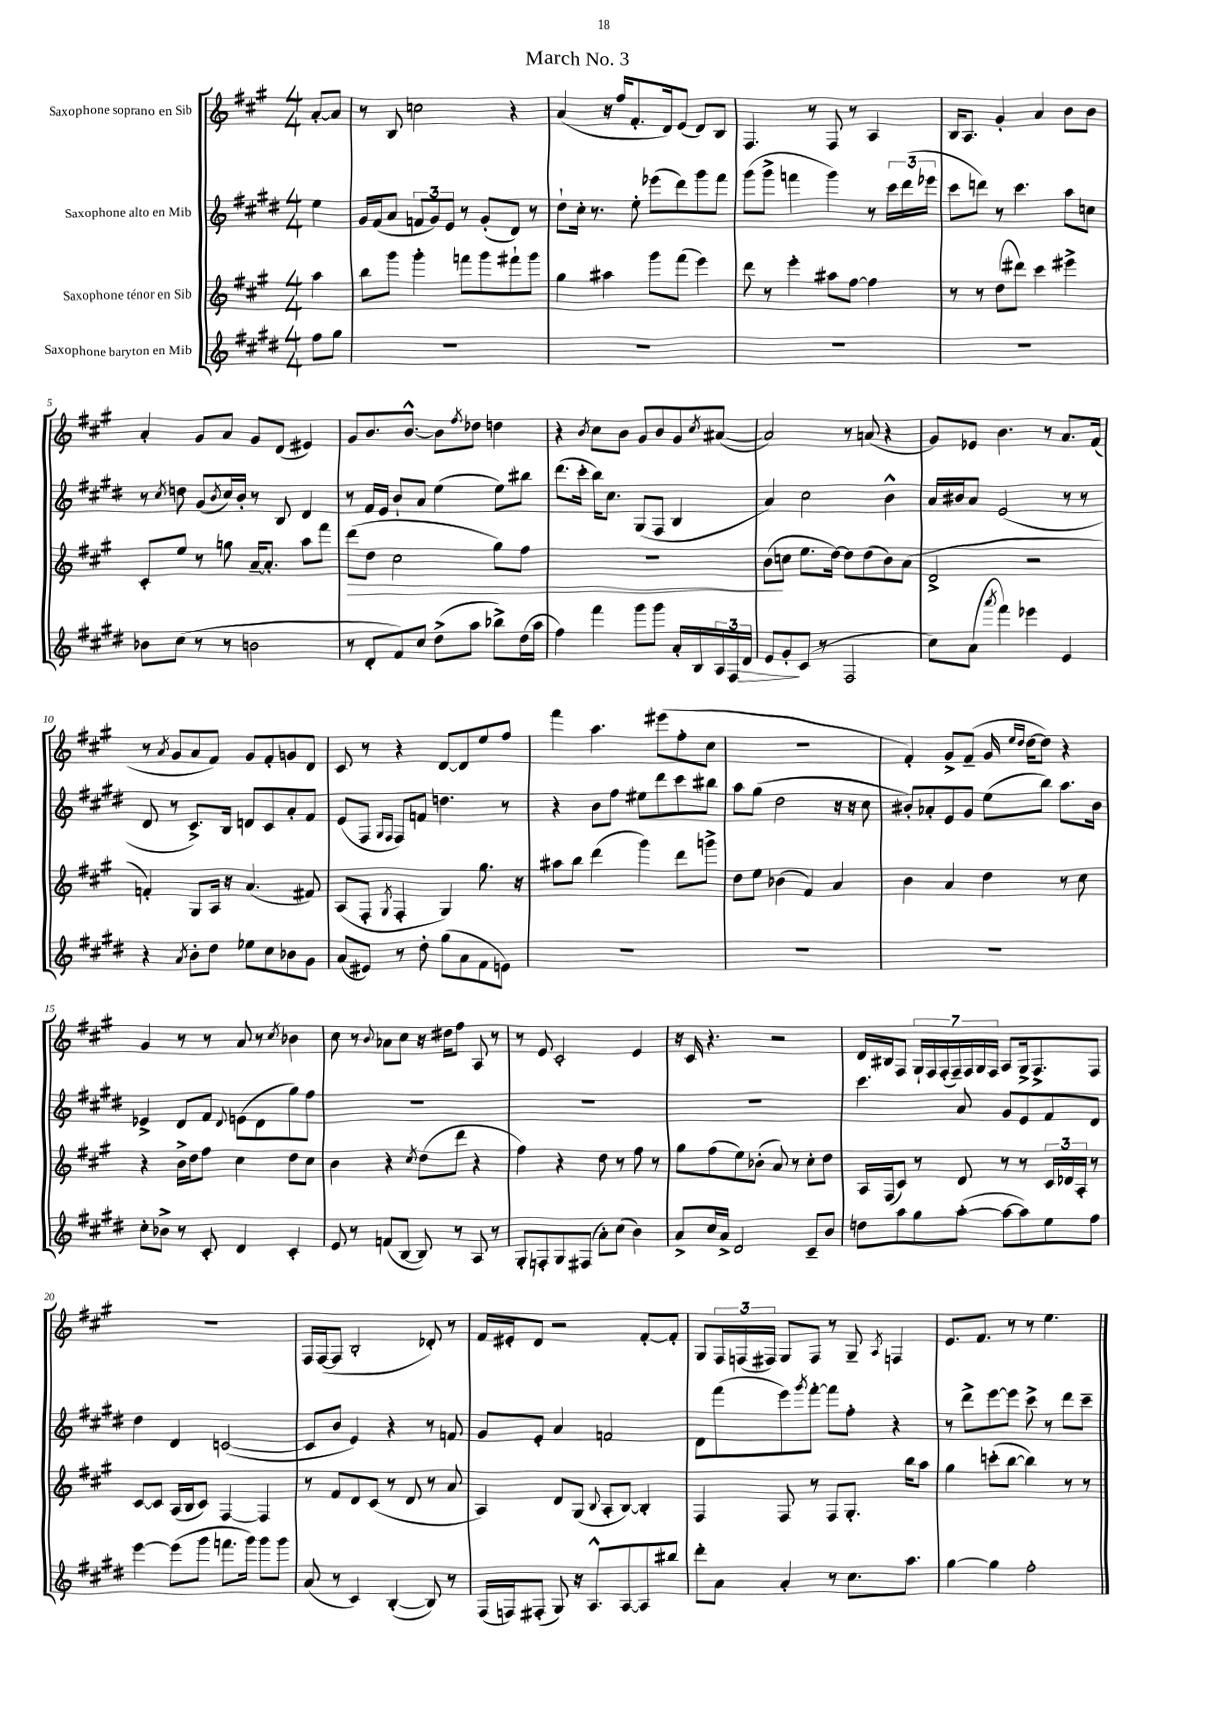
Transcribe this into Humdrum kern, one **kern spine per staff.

**kern	**kern	**kern	**kern
*staff4	*staff3	*staff2	*staff1
*clefG2	*clefG2	*clefG2	*clefG2
*k[f#c#g#d#]	*k[f#c#g#]	*k[f#c#g#d#]	*k[f#c#g#]
*M4/4	*M4/4	*M4/4	*M4/4
8ff#\L	4aa\	4ee\	[8a'/L
8gg#\J	.	.	8a/]J
=	=	=	=
1r	8bb\L	16g#/LL	8r
.	.	(16f#/J	.
.	8ggg#\J	8a/J	8B/
.	4ggg#'\	12f/L	2cc\
.	.	12g#/)	.
.	.	12e/J	.
.	8fff\L	8r	.
.	8ggg#\	(8g#'/L	.
.	8fff#`\	8d#/J)	4r
.	8ggg#\J	8r	.
=	=	=	=
1r	4gg#\	8dd#`\L	(4a/
.	.	16cc#'\Jk	.
.	.	8.r	.
.	4aa#\	.	16r
.	.	.	16ff#/LK
.	.	8ee'\	8.f#'/
.	8ggg#\L	(8eee-\L	.
.	.	.	16d/k)
.	(8fff#\J	8ddd#\)	(8e/J
.	4eee\)	8ggg#\	8d/L)
.	.	8fff#\J	8B/J
=	=	=	=
1r	8ddd\	(8ggg#\L	4.F#/
.	8r	8ggg#^\J	.
.	4eee'\	4fff\	.
.	.	.	8r
.	8aa#\L	4ggg#\)	8F#/
.	[8ff#\J	.	8r
.	4ff#\]	8r	4A/
.	.	24ccc#\LL	.
.	.	(24ddd#\	.
.	.	24eee-\JJ	.
=	=	=	=
1r	8r	8ccc#\L	16B/LK
.	.	.	8.A/J
.	8r	8ddd\J)	.
.	(8dd\L	8r	4g#'/
.	8ddd#\J)	4.ccc#\	.
.	4ccc#\	.	4a/
.	4eee#^\	8aa\L	8b\L
.	.	8cc\J	8b\J
=	=	=	=
8b-\L	8c#'/L	8r	4a'/
.	.	8qcc#/	.
(8cc#\J	8ee/J	8dd\	.
8r	8r	(8g#/L	8g#/L
.	.	8qb/	.
8r	8gg\	16cc#/L)	8a/J
.	.	16b'/JJ	.
2b\	[16a~/LK	8r	8g#/L
.	8.a'/]J	.	.
.	.	8B/	(8d/J
.	8aa\L	4d#/	4e#/)
.	8fff#\J	.	.
=	=	=	=
8r	(8ddd\L	8r	8g#/L
8d#'/L	8dd\J	16f#/LL	8.b/
.	.	16e/JJ	.
8f#/)	2cc#\	8b`/L	.
.	.	.	[8.b^^/J
8cc#/J	.	8a/J	.
(8dd#^\L	.	(4ee\	8b\]L
.	.	.	8qff#/
8aa\J	.	.	8dd-\J
8bb-^\L)	8gg#\L)	8ee\L)	4dd\
(16dd#\L	8ff#\J	8bb#\J	.
16aa\JJ	.	.	.
=	=	=	=
4ff#\)	1r	(8.ddd#\L	4r
.	.	16ccc#'\Jk	.
.	.	.	8qb/
4fff#\	.	16bb\LK)	8cc#\L
.	.	8.cc#\J	.
.	.	.	8b\J
8ggg#\L	.	(8G#/L	8g#/L
8ggg#\J	.	8F#/J	8b/
16a'/LL	.	4B/	8g#/
16B/	.	.	.
.	.	.	8qcc#/
24A/	.	.	([8a#/J
24F#/	.	.	.
24d#/JJ	.	.	.
=	=	=	=
8e/L	(8b\L	4a/)	2a#/])
8g#'/	8cc\J	.	.
(8c#/J	8.ee\L	2cc#\	.
8r	.	.	.
.	[16dd\Jk)	.	.
2F#/	8dd\]L	.	8r
.	(8dd\	.	(8a/
.	8b\)	4b^^\	4r
.	(8a\J	.	.
=	=	=	=
8cc#\L)	2d^/	16a/LL	8g#/L)
.	.	16b#/J	.
(8a\J	.	8a/J	8e-/J
8qaaa/	.	.	.
4fff#\)	.	(2e/	4.b\
4eee-\	2r	.	.
.	.	.	8r
4e/	.	8r	8.a/L
.	.	8r	.
.	.	.	(16f#/Jk
=	=	=	=
4r	4f'/)	8d#/	8r
.	.	.	8qa/
.	.	8r	8g#/L
8qa/	.	.	.
8b'\L	8G#/L	8.c#^/L)	8a/
8dd#\J	16A/Jk	.	8f#/J)
.	16r	16B/Jk	.
8ee-\L	(4.a/	8d/L	8g#/L
8cc#\	.	8c#/	8f#'/
8b-\	.	8a'/	8g/
8g#\J	8f#/)	8f#/J	8d/J
=	=	=	=
(8a/L	(8A/L	(8e/L	8c#/
8e#/J)	8F#'/J	8F#/J	8r
.	.	16qqG#/LL	.
.	8qG#/	16qqF#/JJ	.
8r	4F#'/	8F#/L)	4r
8dd#'\	.	8f/J	.
(8gg#\L	4G#/)	4.dd\	[8d/L
8a\	.	.	8d/]
8f#\	8.gg#\	.	8ee/
8e\J)	.	8r	8ff#/J
.	16r	.	.
=	=	=	=
1r	8aa#\L	4r	4fff#\
.	8bb\J	.	.
.	(4ddd\	8b\L	4.aa\
.	.	8ff#\J	.
.	4ggg#\)	8ee#\L	.
.	.	8ddd#\	(8eee#\L
.	8ddd\L	8ccc#\	8ff#'\
.	8ggg^\J	8bb#\J	8cc#\J
=	=	=	=
1r	8dd\L	8aa\L	1r
.	8ee\J	(8gg#\J	.
.	(4b-\	2dd#\	.
.	4f#/)	.	.
.	4a/	16r	.
.	.	16r	.
.	.	8cc#\	.
=	=	=	=
1r	4b\	8b#'/L)	4f#'/)
.	.	8a-'/	.
.	4a/	8e/	8g#^/L
.	.	8g#/J	(8f#~/J
.	4dd\	(8ee\L	16g#/
.	.	.	16qqee/LL
.	.	.	16qqdd/JJ
.	.	.	[16dd\LK
.	.	8bb\J)	8dd\]J)
.	8r	8.aa\L	4r
.	8cc#\	.	.
.	.	16b#\Jk	.
=	=	=	=
8cc#'\L	4r	4e-^/	4g#/
8b-^\J	.	.	.
8r	16b^\LL	8d#/L	8r
.	16dd\J	.	.
8c#'/	8ff#\J	8f#/J	8r
.	.	8qqd#/	.
4d#/	4cc#\	(8e\L	8a/
.	.	8d#\	8r
.	.	.	8qcc#/
4c#'/	8dd\L	8gg#\)	4b-\
.	8cc#\J	8ff#\J	.
=	=	=	=
8e/	4b\	1r	8cc#\
8r	.	.	8r
.	.	.	8qqb/
(8f/L	4r	.	8a-\L
[8B/J	.	.	8cc#\J
.	8qcc#/	.	.
8B/])	(8dd\L	.	16r
.	.	.	16dd#\LK
8r	8ddd\J	.	8ff#\J
8A/	4r	.	8A/
8r	.	.	8r
=	=	=	=
8G#'/L	4ff#\)	1r	8r
8F'/	.	.	8e/
8G#/	4r	.	2c#'/
(8F#/J	.	.	.
8a'\L)	8dd\	.	.
(8cc#\J	8r	.	.
4b\)	8ff#\	.	4e/
.	8r	.	.
=	=	=	=
8a^/L	8gg#\L	1r	16r
.	.	.	16c#/
16cc#/L	(8ff#\	.	4.r
16a^/JJ	.	.	.
2d#/	8ee\)	.	.
.	(8b-'\J	.	.
.	8a/)	.	2r
.	8r	.	.
8c#~/L	8cc#'\L	.	.
8b/J	8dd\J	.	.
=	=	=	=
8dd\L	16A/LL	4.ccc#\	16d/LL
.	(16F#/J	.	16B#/J
8aa\	8c#/J)	.	8F#/J
8gg#\	8r	.	28G#`/LL
.	.	.	28F#/
.	.	.	(28F#'/
.	.	.	28F#~/)
([8aa'\J	8d/	8a/	.
.	.	.	28F#/
.	.	.	28G#/
.	.	.	28F#/JJ
8aa\_L	8r	8g#/L	8A/L
8aa\])	8r	8e/	16G#^/k
.	.	.	8.F#^/
8ee\	24c#/LL	8f#/	.
.	24d-/	.	.
.	24A'/JJ	.	.
8ff#\J	8r	8d#/J	8F#/J
=	=	=	=
[4eee\	[8c#/L	4dd#\	1r
.	8c#/]J	.	.
(8eee\]L	(16A/LL	4d#/	.
.	16B/J	.	.
8ggg#\J	8c#/J)	.	.
8.fff\L	[4F#/	([2c/	.
16ggg#\Jk)	.	.	.
8ggg#\L	4F#/]	.	.
8ggg#\J	.	.	.
=	=	=	=
(8a/	8r	8c/]L	16F#/LL
.	.	.	([16F#/J
8r	8f#/L	8b/J	8F#/]J
4c#/)	8d/	4e/)	2B'/
.	(8c#/J	.	.
([4B'/	8r	4r	.
.	8d/	.	.
8B/])	8r	8r	8d-'/)
8r	8a/	8f/	8r
=	=	=	=
(16F#/LL	4A/)	8g#/L	16f#/LL
16F/J)	.	.	16e#'/J
(8F#'/J	.	8e'/J	8d/J
8G#/)	8d/L	4a/	2r
16r	(8G#/J	.	.
8.A^^/L	.	.	.
.	8qqB/	.	.
.	8A'/L	2f/	.
[8A/	[8B/J)	.	.
8A/]	4B'/]	.	[8f#'/L
8bb#/J	.	.	8f#'/]J
=	=	=	=
8ddd#'\L	4F#/	8d#\L	8G#/L
8a\J	.	(8fff#\	24F#/L
.	.	.	(24F/
.	.	.	24F#/JJ)
4a'/	8F#/	8eee\)	8G#/L
.	.	8qggg#/	.
.	8r	[8fff#'\J	8F#/J
8r	8F#/L	8fff#\]L	8r
8.cc#\L	8.G#'/J	8ff#'\J	8G#~/
.	.	.	8qA/
.	.	4r	4F/
8.aa\J	16bb\LK	.	.
.	8aa\J	.	.
=	=	=	=
[4gg#\	4gg#\	8r	8.e/L
.	.	8ddd#^\L	.
.	.	.	8.f#/J
4gg#\]	(8ccc'\L	[8eee\	.
.	[8bb\J	8eee\]J	8r
2ff#'\	4bb\])	8ccc#^\	8r
.	.	8r	4.ee\
.	8r	8ddd#\L	.
.	8r	8ccc#~\J	.
==	==	==	==
*-	*-	*-	*-
